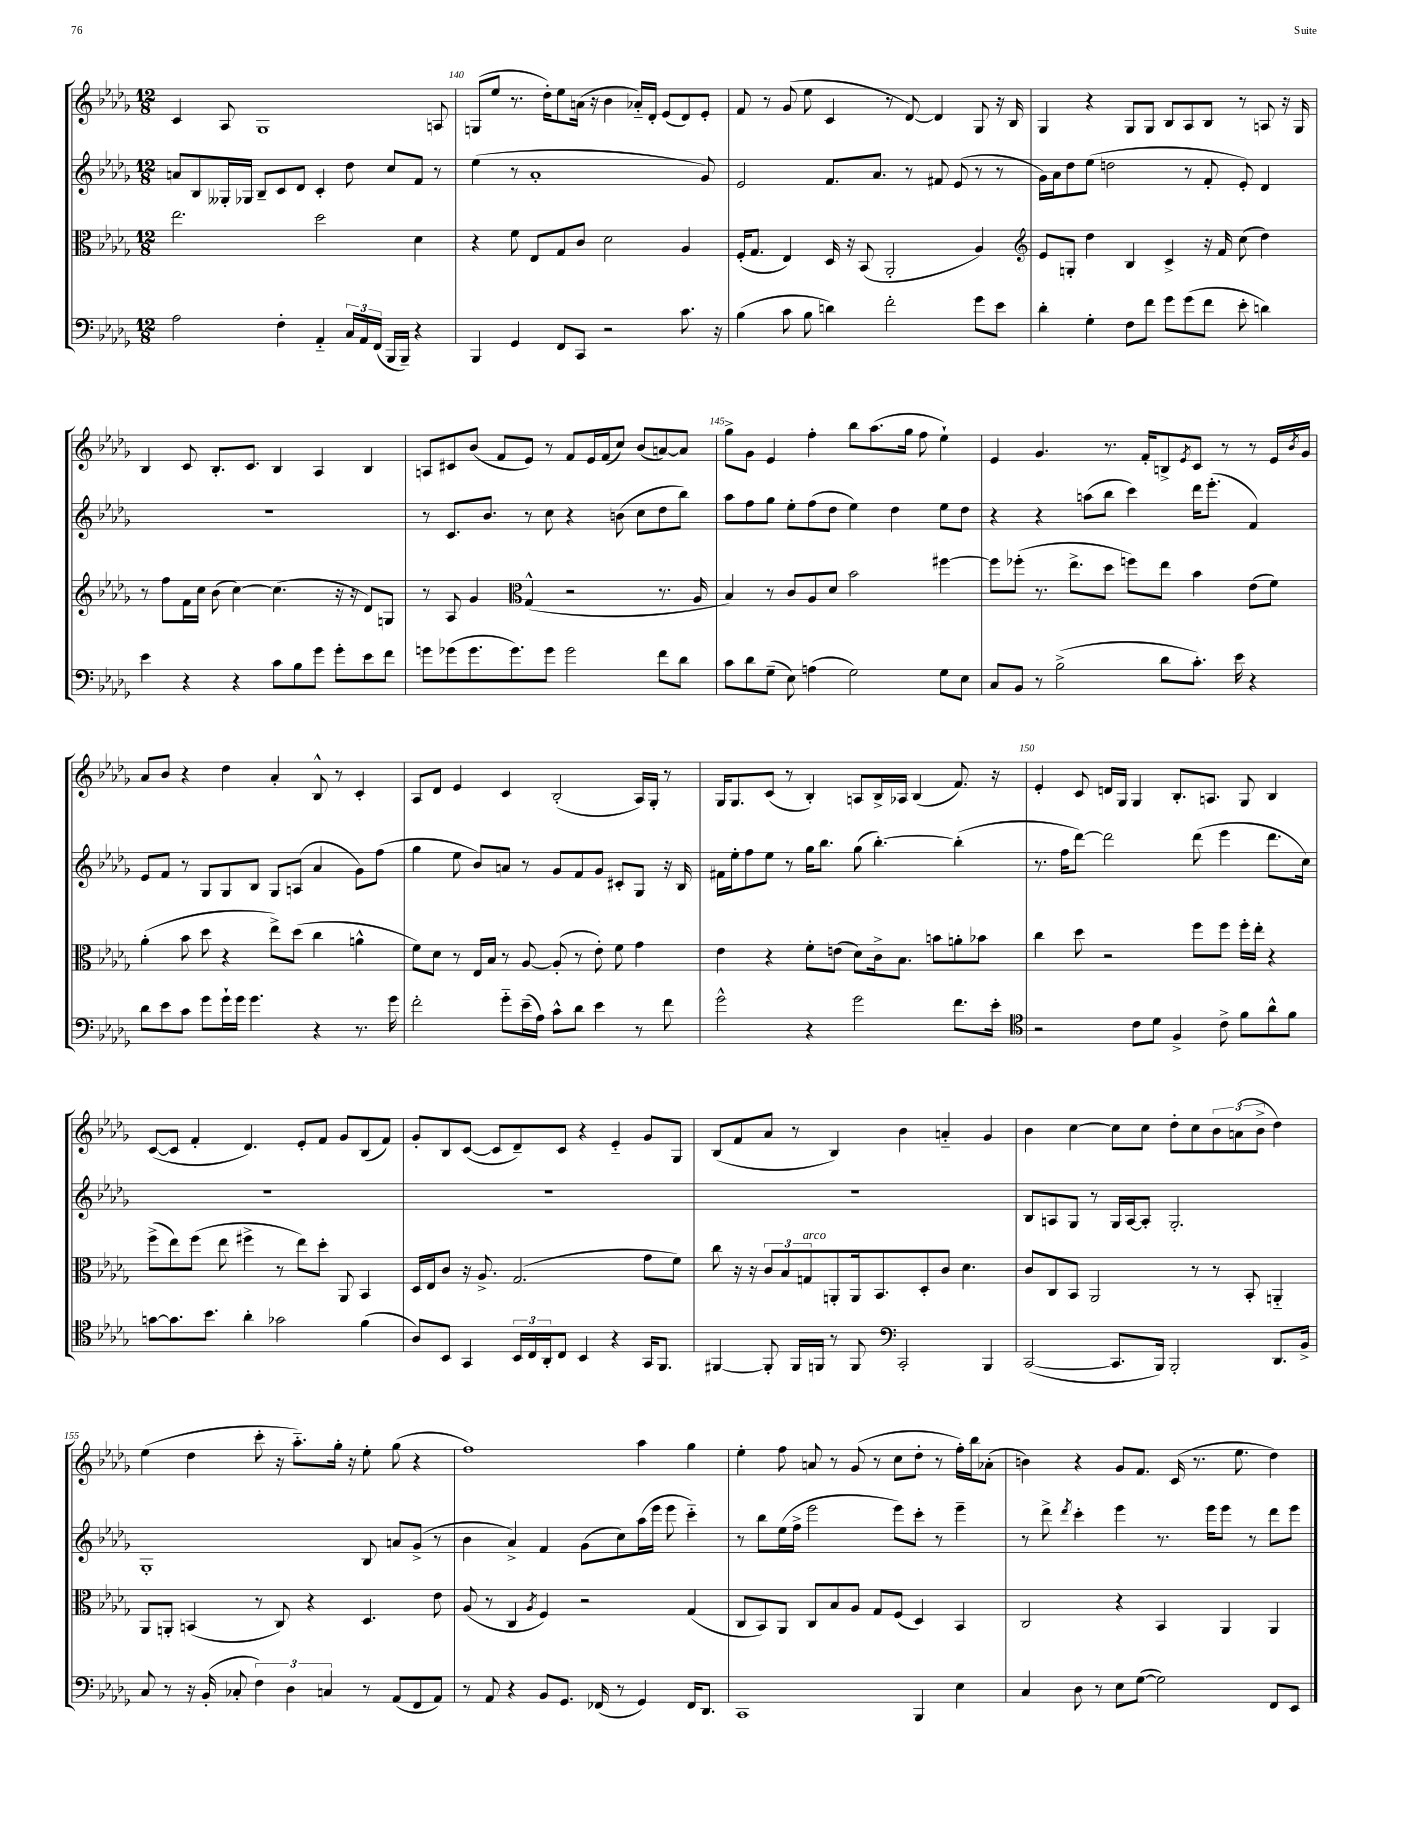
<<
\new StaffGroup <<
\new Staff = "s0" {
    \clef treble \key des \major \numericTimeSignature \time 12/8
    c'4 aes8 ges1 a8 |
    g8( ees''8 r8. des''16-.) ees''8 a'16( r16 bes'4 aes'16-_) des'16-. ees'8( des'8) ees'8-. |
    f'8 r8 ges'8( ees''8 c'4 r8 des'8~) des'4 ges8 r16 bes16 |
    ges4 r4 ges8 ges8 bes8 aes8 bes8 r8 a8 r16 ges16 |
    bes4 c'8 bes8.-. c'8. bes4 aes4 bes4 |
    a8 cis'8 bes'8( f'8 ees'8) r8 f'8 ees'16 f'16( c''8) bes'8( a'8~) a'8 |
    ges''8-> ges'8 ees'4 f''4-. bes''8 aes''8.( ges''16 f''8 ees''4-!) |
    ees'4 ges'4. r8. f'16-. b8-> \acciaccatura { ees'8 } c'8 r8 r8 ees'16 \acciaccatura { bes'8 } ges'16 |
    aes'8 bes'8 r4 des''4 aes'4-. bes8-^ r8 c'4-. |
    aes8 des'8 ees'4 c'4 bes2-.( aes16) ges16-. r8 |
    ges16 ges8. c'8( r8 bes4-.) a8 bes16-> aes16 bes4( f'8.) r16 |
    ees'4-. c'8 d'16 ges16 ges4 bes8.-. a8. ges8 bes4 |
    c'8~( c'8 f'4-. des'4.) ees'8-. f'8 ges'8 bes8( f'8) |
    ges'8-. bes8 c'8~( c'8 des'8--) c'8 r4 ees'4-_ ges'8 ges8 |
    bes8( f'8 aes'8 r8 bes4) bes'4 a'4-_ ges'4 |
    bes'4 c''4~ c''8 c''8 des''8-. c''8 \tuplet 3/2 { bes'8 a'8( bes'8-> } des''4) |
    ees''4( des''4 c'''8-. r16 aes''8.-_) ges''16-. r16 ees''8-. ges''8( r4 |
    f''1) aes''4 ges''4 |
    ees''4-. f''8 a'8 r8 ges'8( r8 c''8 des''8-. r8 f''16-.) bes''16 aes'8-.( |
    b'4) r4 ges'8 f'8. c'16( r8. ees''8. des''4) \bar "|." |
}
\new Staff = "s1" {
    \clef treble \key des \major \numericTimeSignature \time 12/8
    a'8 bes8 geses16-. ges16 bes8-- c'8 des'8 c'4-. des''8 c''8 f'8 r8 |
    ees''4( r8 aes'1-. ges'8) |
    ees'2 f'8. aes'8. r8 fis'8 ees'8( r8 r8 |
    ges'16) aes'16 des''8 ees''8( d''2 r8 f'8-. ees'8-.) des'4 |
    R1. |
    r8 c'8. bes'8. r8 c''8 r4 b'8( c''8 des''8 bes''8) |
    aes''8 f''8 ges''8 ees''8-. f''8( des''8 ees''4) des''4 ees''8 des''8 |
    r4 r4 a''8( bes''8 c'''4) des'''16 ees'''8.-.( f'4) |
    ees'8 f'8 r8 ges8 ges8 bes8 ges8 a8( aes'4 ges'8) f''8( |
    ges''4 ees''8 bes'8) a'8 r8 ges'8 f'8 ges'8 cis'8-. ges8 r16 bes16 |
    fis'16 ees''16-. f''8 ees''8 r8 ges''16 bes''8. ges''8( bes''4.~-.) bes''4-.( |
    r8. f''16 des'''8~) des'''2 des'''8( ees'''4 des'''8. c''16) |
    R1. |
    R1. |
    R1. |
    bes8 a8 ges8 r8 ges16 a16~ a8-. ges2.-. |
    ges1-. bes8 a'8 ges'8->( r8 |
    bes'4 aes'4->) f'4 ges'8( c''8) aes''16( ees'''16 ees'''8 c'''4-_) |
    r8 bes''8 ees''16( f''16-> ees'''2 ees'''8) c'''8-. r8 ees'''4-- |
    r8 des'''8-> \acciaccatura { des'''8 } c'''4-. ees'''4 r8. ees'''16 ees'''8 r8 des'''8 ees'''8 \bar "|." |
}
\new Staff = "s2" {
    \clef alto \key des \major \numericTimeSignature \time 12/8
    ees''2. des''2 des'4 |
    r4 f'8 ees8 ges8 c'8 des'2 aes4 |
    f16-.( ges8. ees4) des16 r16 bes,8( aes,2-. aes4) |
    \clef treble ees'8 g8-. des''4 bes4 c'4-> r16 f'16 c''8( des''4) |
    r8 f''8 f'16 c''16 bes'8( c''4~) c''4.( r16 r16 des'8) g8 |
    r8 aes8 ges'4 \clef alto ges4-^( r2 r8. aes16 |
    bes4) r8 c'8 aes8 des'8 bes'2 fis''4~ |
    fis''8 fes''8-.( r8. ees''8.-> des''8 f''8) ees''8 bes'4 ees'8( f'8) |
    aes'4-.( bes'8 des''8 r4 ees''8->) des''8( c''4 a'4-^ |
    f'8) des'8 r8 ees16 bes16 r8 aes8~ aes8-.( r8 ees'8-.) f'8 ges'4 |
    ees'4 r4 f'8-. e'8( des'8) c'16-> bes8. b'8 a'8-. bes'8 |
    c''4 des''8 r2 f''8 f''8 f''16-. ees''16-. r4 |
    f''8->( ees''8) f''8( ees''8 fis''4-> r8 ees''8) des''8-. aes,8 bes,4 |
    des16 ees16 c'8 r16 aes8.-> ges2.( ges'8 f'8) |
    c''8 r16 r16 \tuplet 3/2 { c'8 bes8 g8^\markup { \italic "arco" } } a,8-. a,16 bes,8. des8-. c'8 des'4. |
    c'8 c8 bes,8 aes,2 r8 r8 bes,8-. a,4-_ |
    aes,8 a,8-. b,4( r8 c8) r4 des4. ees'8 |
    aes8( r8 c4 \acciaccatura { aes8 } f4) r2 ges4( |
    c8 bes,8) aes,8 c8 bes8 aes8 ges8 f8( des4) bes,4 |
    c2 r4 bes,4 aes,4 aes,4 \bar "|." |
}
\new Staff = "s3" {
    \clef bass \key des \major \numericTimeSignature \time 12/8
    aes2 f4-. aes,4-_ \tuplet 3/2 { c16 aes,16 f,16( } bes,,16 bes,,16--) r4 |
    bes,,4 ges,4 f,8 c,8 r2 c'8. r16 |
    bes4( c'8 bes8 d'4) f'2-. ges'8 ees'8 |
    des'4-. ges4-. f8 f'8 ges'8 ges'8( f'8 ees'8-. d'4) |
    ees'4 r4 r4 c'8 bes8 ges'8 ges'8-. ees'8 f'8 |
    g'8 ges'8( ges'8. ges'8.) ges'8 ges'2 f'8 des'8 |
    c'8 des'8 ges8--( ees8) a4( ges2) ges8 ees8 |
    c8 bes,8 r8 bes2->( des'8 c'8.-.) ees'16 r4 |
    des'8 ees'8 c'8 ges'8 ges'16-! ges'16 ges'4. r4 r8. ges'16 |
    f'2-. ges'8-_ ees'16--( aes16) c'8-^ des'8 ees'4 r8 f'8 |
    ges'2-^ r4 ges'2 f'8. ees'16-. |
    \clef tenor r2 c'8 des'8 f4-> c'8-> f'8 aes'8-^ f'8 |
    g'8~ g'8. bes'8. aes'4-. ges'2 f'4( |
    aes8) bes,8 ges,4 \tuplet 3/2 { bes,16 c16 aes,16-. } c8 bes,4 r4 ges,16 f,8. |
    fis,4~ fis,8-. fis,16 f,16 r8 f,8 \clef bass c,2-. bes,,4 |
    c,2~( c,8. bes,,16) bes,,2-. des,8. bes,16-> |
    c8 r8 r16 bes,16-.( ces8-. \tuplet 3/2 { f4) des4 c4 } r8 aes,8( f,8 aes,8) |
    r8 aes,8 r4 bes,8 ges,8. fes,16( r8 ges,4) fes,16 des,8. |
    c,1 bes,,4 ees4 |
    c4 des8 r8 ees8 ges8~( ges2) f,8 ees,8 \bar "|." |
}
>>
>>
\layout { \context { \Score currentBarNumber = #139 \override BarNumber.break-visibility = ##(#f #t #t) barNumberVisibility = #(every-nth-bar-number-visible 5) } }
